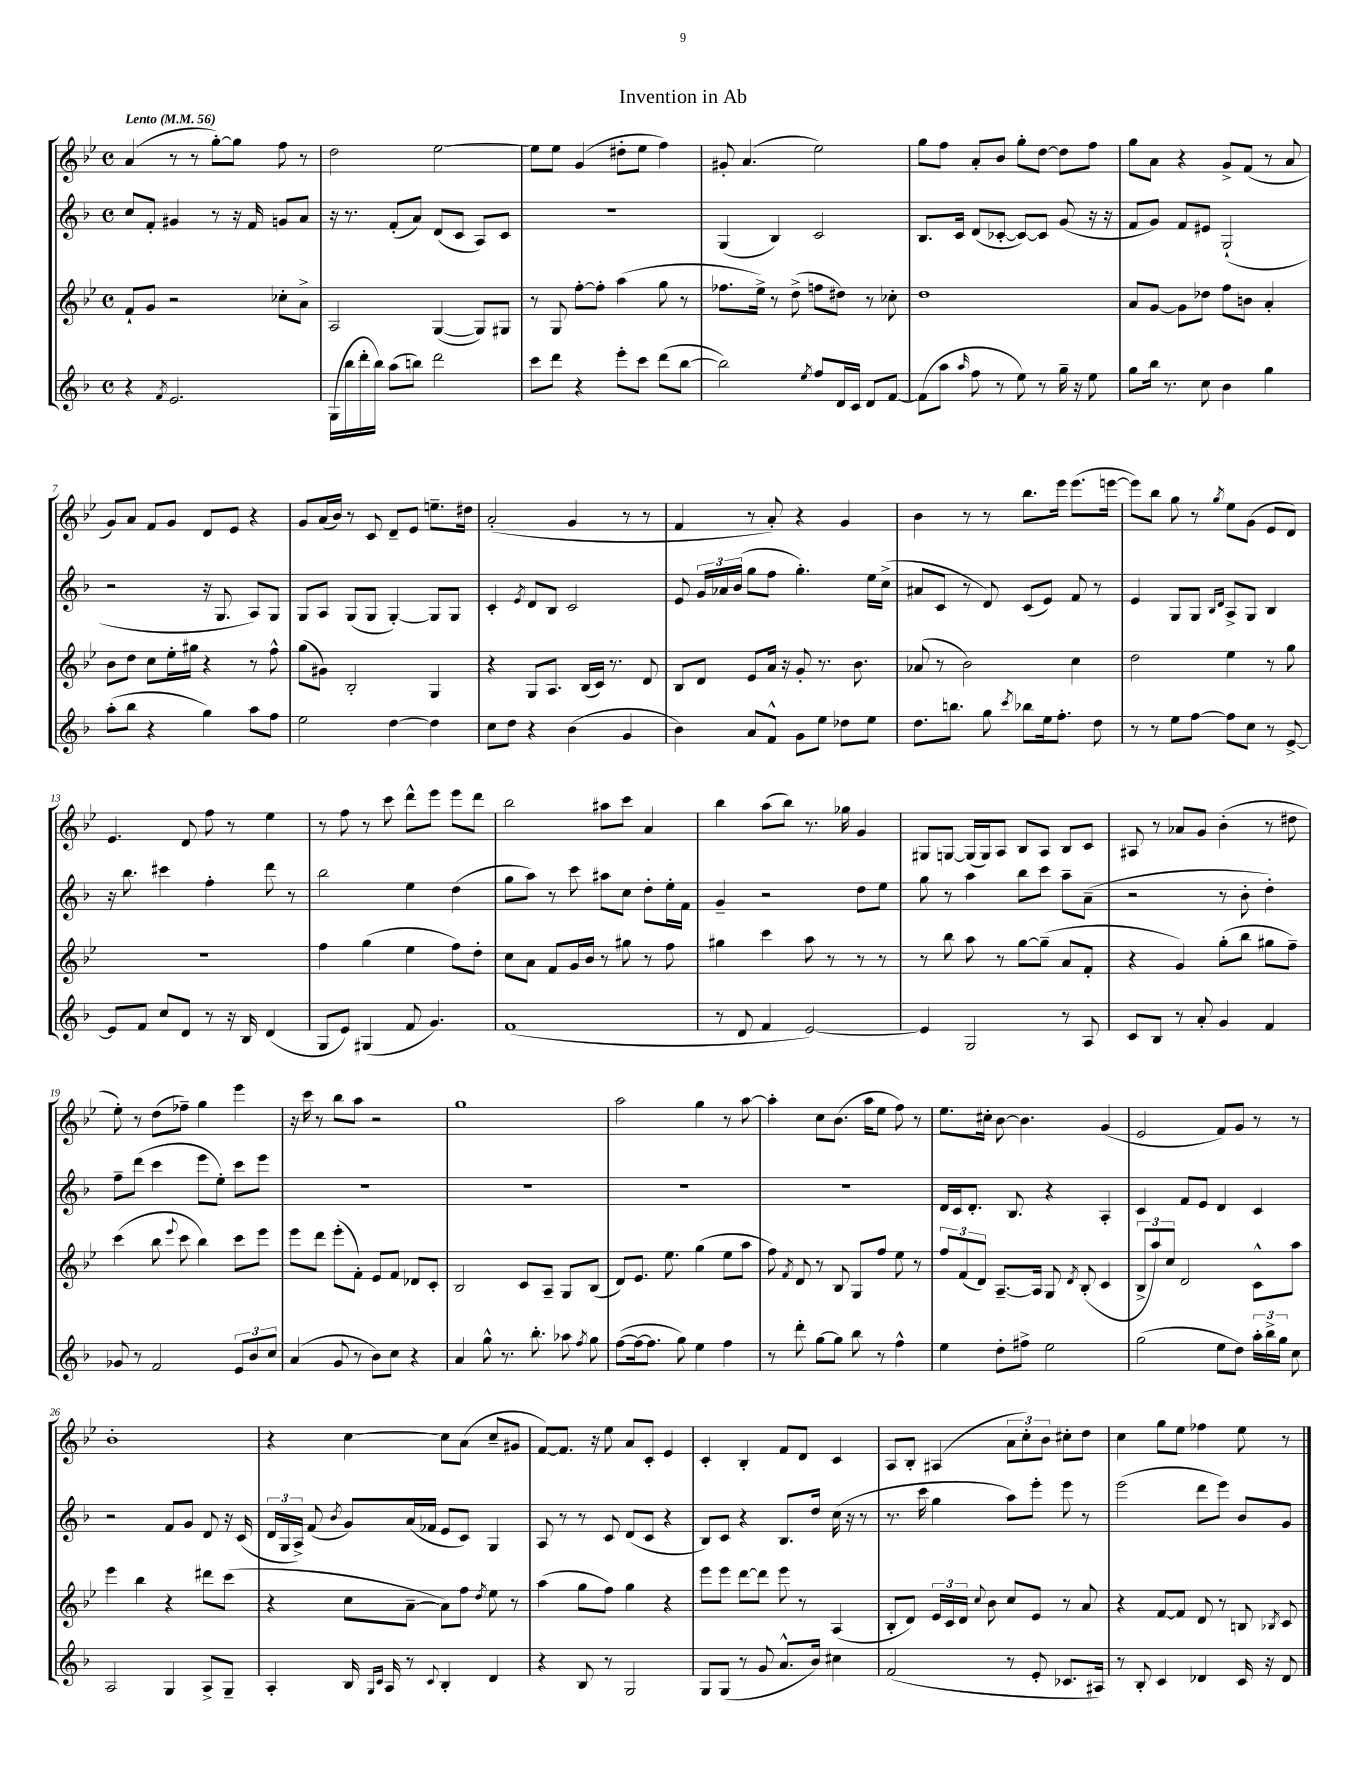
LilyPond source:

\header { title = "Invention in Ab" }
<<
\new StaffGroup <<
\new Staff = "s0" {
    \clef treble \key bes \major \defaultTimeSignature \time 4/4 \tempo "Lento" 4 = 56
    \autoBeamOff a'4( r8 r8 g''8[~-.) g''8] f''8 r8 |
    d''2 ees''2~ |
    ees''8[ ees''8] g'4( dis''8[-. ees''8] f''4) |
    gis'8-. a'4.( ees''2) |
    g''8[ f''8] a'8[-. bes'8] g''8[-. d''8]~ d''8[ f''8] |
    g''8[ a'8] r4 g'8[-> f'8]( r8 a'8 |
    g'8[) a'8] f'8[ g'8] d'8[ ees'8] r4 |
    g'8[ a'16( bes'16]) r8 c'8 d'8[-- ees'8] e''8.[-- dis''16] |
    a'2-.( g'4 r8 r8 |
    f'4 r8 a'8-.) r4 g'4 |
    bes'4 r8 r8 bes''8.[ ees'''16] ees'''8.[( e'''16]~ |
    e'''8[) bes''8] g''8 r8 \acciaccatura { g''8 } ees''8[ g'8]( ees'8[ d'8]) |
    ees'4. d'8 f''8 r8 ees''4 |
    r8 f''8 r8 c'''8 d'''8[-^ ees'''8] ees'''8[ d'''8] |
    bes''2 ais''8[ c'''8] a'4 |
    bes''4 a''8[( bes''8]) r8. ges''16 g'4 |
    gis8[ g8]~ g16[( g16) a8] bes8[ a8] bes8[ c'8] |
    ais8 r8 aes'8[ g'8] bes'4-.( r8 dis''8 |
    ees''8-.) r8 d''8[( fes''8]--) g''4 ees'''4 |
    r16 c'''16 r8 bes''8[ a''8] r2 |
    g''1 |
    a''2 g''4 r8 a''8~ |
    a''4-. c''8[ bes'8.]( a''16[ ees''8] f''8) r8 |
    ees''8.[ cis''16]-. bes'8~ bes'4. g'4( |
    ees'2 f'8[) g'8] r8 r8 |
    bes'1-. |
    r4 c''4~ c''8[ a'8]( c''8[-- gis'8] |
    f'8[~) f'8.] r16 ees''8 a'8[ c'8]-. ees'4 |
    c'4-. bes4-. f'8[ d'8] c'4 |
    a8[ bes8]-. ais4( \tuplet 3/2 { a'8[ c''8-.) bes'8] } cis''8[-. d''8] |
    c''4 g''8[ ees''8] fes''4 ees''8 r8 \bar "|." |
}
\new Staff = "s1" {
    \clef treble \key f \major \defaultTimeSignature \time 4/4
    \autoBeamOff c''8[ f'8]-. gis'4 r8 r16 f'16 g'8[ a'8] |
    r16 r8. f'8[-.( a'8]) d'8[( c'8] a8[) c'8] |
    R1 |
    g4( bes4) c'2 |
    bes8.[ c'16] d'8[( ces'8]~-. ces'8[~) ces'8] g'8( r16 r16 |
    f'8[ g'8]) f'8[ eis'8] g2-!( |
    r2 r16 g8. a8[) g8] |
    g8[ a8] g8[( g8] g4~-.) g8[ g8] |
    c'4-. \acciaccatura { e'8 } d'8[ bes8] c'2 |
    e'8 \tuplet 3/2 { g'16[ aes'16 bes'16]( } g''8[ f''8] g''4.-.) e''16[ c''16]->( |
    ais'8[ c'8] r8 d'8) c'8[( e'8]) f'8 r8 |
    e'4 g8[ g8] \grace { bes16[ d'16] } a8[-> g8] bes4 |
    r16 bes''8. cis'''4 f''4-. d'''8 r8 |
    bes''2 e''4 d''4( |
    g''8[ a''8]) r8 c'''8 ais''8[ c''8] d''8[-. e''16-. f'16] |
    g'4-- r2 d''8[ e''8] |
    g''8 r8 a''4 bes''8[ c'''8] a''8[-- a'8]--( |
    r2 r8 bes'8-. d''4-.) |
    f''8[-- d'''8]( c'''4 e'''8[ e''8]-.) c'''8[ e'''8] |
    R1 |
    R1 |
    R1 |
    R1 |
    d'16[ c'16 d'8.]-. bes8. r4 a4-. |
    c'4 f'8[ e'8] d'4 c'4 |
    r2 f'8[ g'8] d'8 r16 c'16( |
    \tuplet 3/2 { d'16[ g16 a16]->) } f'8( \acciaccatura { bes'8 } g'8[) a'16( fes'16] e'8[ c'8]) g4 |
    a8 r8 r8 c'8 d'8[( c'8] r4 |
    bes8[) c'8] r4 bes8.[ d''16] c''16( r16 r8 |
    r8. c'''16 g''4 a''8[) e'''8]-. e'''8 r8 |
    e'''2( d'''8[ e'''8]) bes'8[ g'8] \bar "|." |
}
\new Staff = "s2" {
    \clef treble \key bes \major \defaultTimeSignature \time 4/4
    \autoBeamOff f'8[-! g'8] r2 ces''8[-. a'8]-> |
    a2 g4~( g8[) gis8] |
    r8 g8 f''8[~-. f''8]-. a''4( g''8 r8 |
    fes''8.[ ees''16]->) r8 d''8->( f''8[ dis''8]) r8 ces''8-. |
    d''1 |
    a'8[ g'8]~ g'8[ des''8] f''8[ b'8] a'4-. |
    bes'8[ d''8] c''8[ ees''16-. gis''16] r4 r8 f''8-^ |
    g''8[( gis'8]) bes2-. g4 |
    r4 g8[ a8.] bes16[( c'16]) r8. d'8 |
    bes8[ d'8] ees'8[ a'16] r16 g'8-. r8. bes'8. |
    aes'8( r8 bes'2) c''4 |
    d''2 ees''4 r8 g''8 |
    R1 |
    f''4 g''4( ees''4 f''8[) d''8]-. |
    c''8[ a'8] f'8[ g'16 bes'16] r8 gis''8 r8 f''8 |
    gis''4 c'''4 a''8 r8 r8 r8 |
    r8 bes''8 a''8 r8 g''8[~ g''8]--( a'8[ f'8]-. |
    r4 g'4) g''8[-.( bes''8] gis''8[ f''8]--) |
    c'''4( bes''8 \appoggiatura { ees'''8 } c'''8 bes''4) c'''8[ ees'''8] |
    ees'''8[ d'''8] ees'''8[-.( f'8]-.) ees'8[ f'8] des'8[ c'8]-. |
    bes2 c'8[ a8]-- g8[ bes8]( |
    d'8[) ees'8.] ees''8. g''4( ees''8[ a''8] |
    f''8) \acciaccatura { f'8 } d'8 r8 bes8 g8[ f''8] ees''8 r8 |
    \tuplet 3/2 { f''8[ f'8( d'8]) } a8.[~-- a16] g8 \acciaccatura { d'8 } bes8-.( c'4 |
    \tuplet 3/2 { bes8[-> a''8) c''8] } d'2 c'8[-^ a''8] |
    ees'''4 bes''4 r4 dis'''8[ c'''8]( |
    r4 c''8[ a'8]~-- a'8[) f''8] \acciaccatura { d''8 } ees''8 r8 |
    a''4( g''8[ f''8]) g''4 r4 |
    ees'''8[ ees'''8] d'''8[~ d'''8] ees'''8 r8 a4( |
    bes8[-. d'8]) \tuplet 3/2 { ees'16[ c'16 d'16] } \appoggiatura { c''8 } bes'8 c''8[ ees'8] r8 a'8 |
    r4 f'8[~ f'8] d'8 r8 b8 \acciaccatura { bes8 } c'8 \bar "|." |
}
\new Staff = "s3" {
    \clef treble \key f \major \defaultTimeSignature \time 4/4
    \autoBeamOff r4 \acciaccatura { f'8 } e'2. |
    g16[( bes''16 d'''16-. bes''16]) a''8[( b''8]) d'''2 |
    c'''8[ d'''8] r4 e'''8[-. c'''8] d'''8[( bes''8]~ |
    bes''2) \acciaccatura { e''8 } f''8[ d'16 c'16] d'8[ f'8]~ |
    f'8[( a''8] \grace { a''16 } f''8 r8 e''8) r8 g''16-- r16 e''8 |
    g''8[ bes''16] r8. c''8 bes'4 g''4 |
    a''8[-.( bes''8] r4 g''4) a''8[ f''8] |
    e''2 d''4~ d''4 |
    c''8[ d''8] r4 bes'4( g'4 |
    bes'4) a'8[ f'8]-^ g'8[ e''8] des''8[ e''8] |
    d''8.[ b''8.] g''8 \acciaccatura { c'''8 } bes''8[ e''16 f''8.]-. d''8 |
    r8 r8 e''8[ f''8]~ f''8[ c''8] r8 e'8~-> |
    e'8[ f'8] c''8[ d'8] r8 r16 bes16 d'4( |
    g8[ e'8]) gis4( f'8 g'4.) |
    f'1( |
    r8 d'8 f'4 e'2~) |
    e'4 g2 r8 a8 |
    c'8[ bes8] r8 a'8-. g'4 f'4 |
    ges'8 r8 f'2 \tuplet 3/2 { e'8[ bes'8 c''8] } |
    a'4( g'8 r8 bes'8[) c''8] r4 |
    a'4 g''8-^ r8. bes''8.-. aes''8 \acciaccatura { f''8 } g''8 |
    f''8[~( f''16~ f''8.] g''8) e''4 f''4 |
    r8 d'''8-. g''8[~ g''8] bes''8 r8 f''4-^ |
    e''4 d''8[-. fis''8]-> e''2 |
    g''2( e''8[ d''8]) \tuplet 3/2 { a''16[-. bes''16-> g''16] } c''8 |
    a2 g4 a8[-> g8]-- |
    a4-. bes16 \grace { g16[ c'16] } a16 r8 \appoggiatura { c'8 } bes4-. d'4 |
    r4 bes8 r8 g2 |
    g8[ g8]( r8 g'8 a'8.[-^ bes'16]) cis''4 |
    f'2( r8 e'8-. ces'8.[ ais16]) |
    r8 bes8-. c'4 des'4 c'16 r16 des'8 \bar "|." |
}
>>
>>
